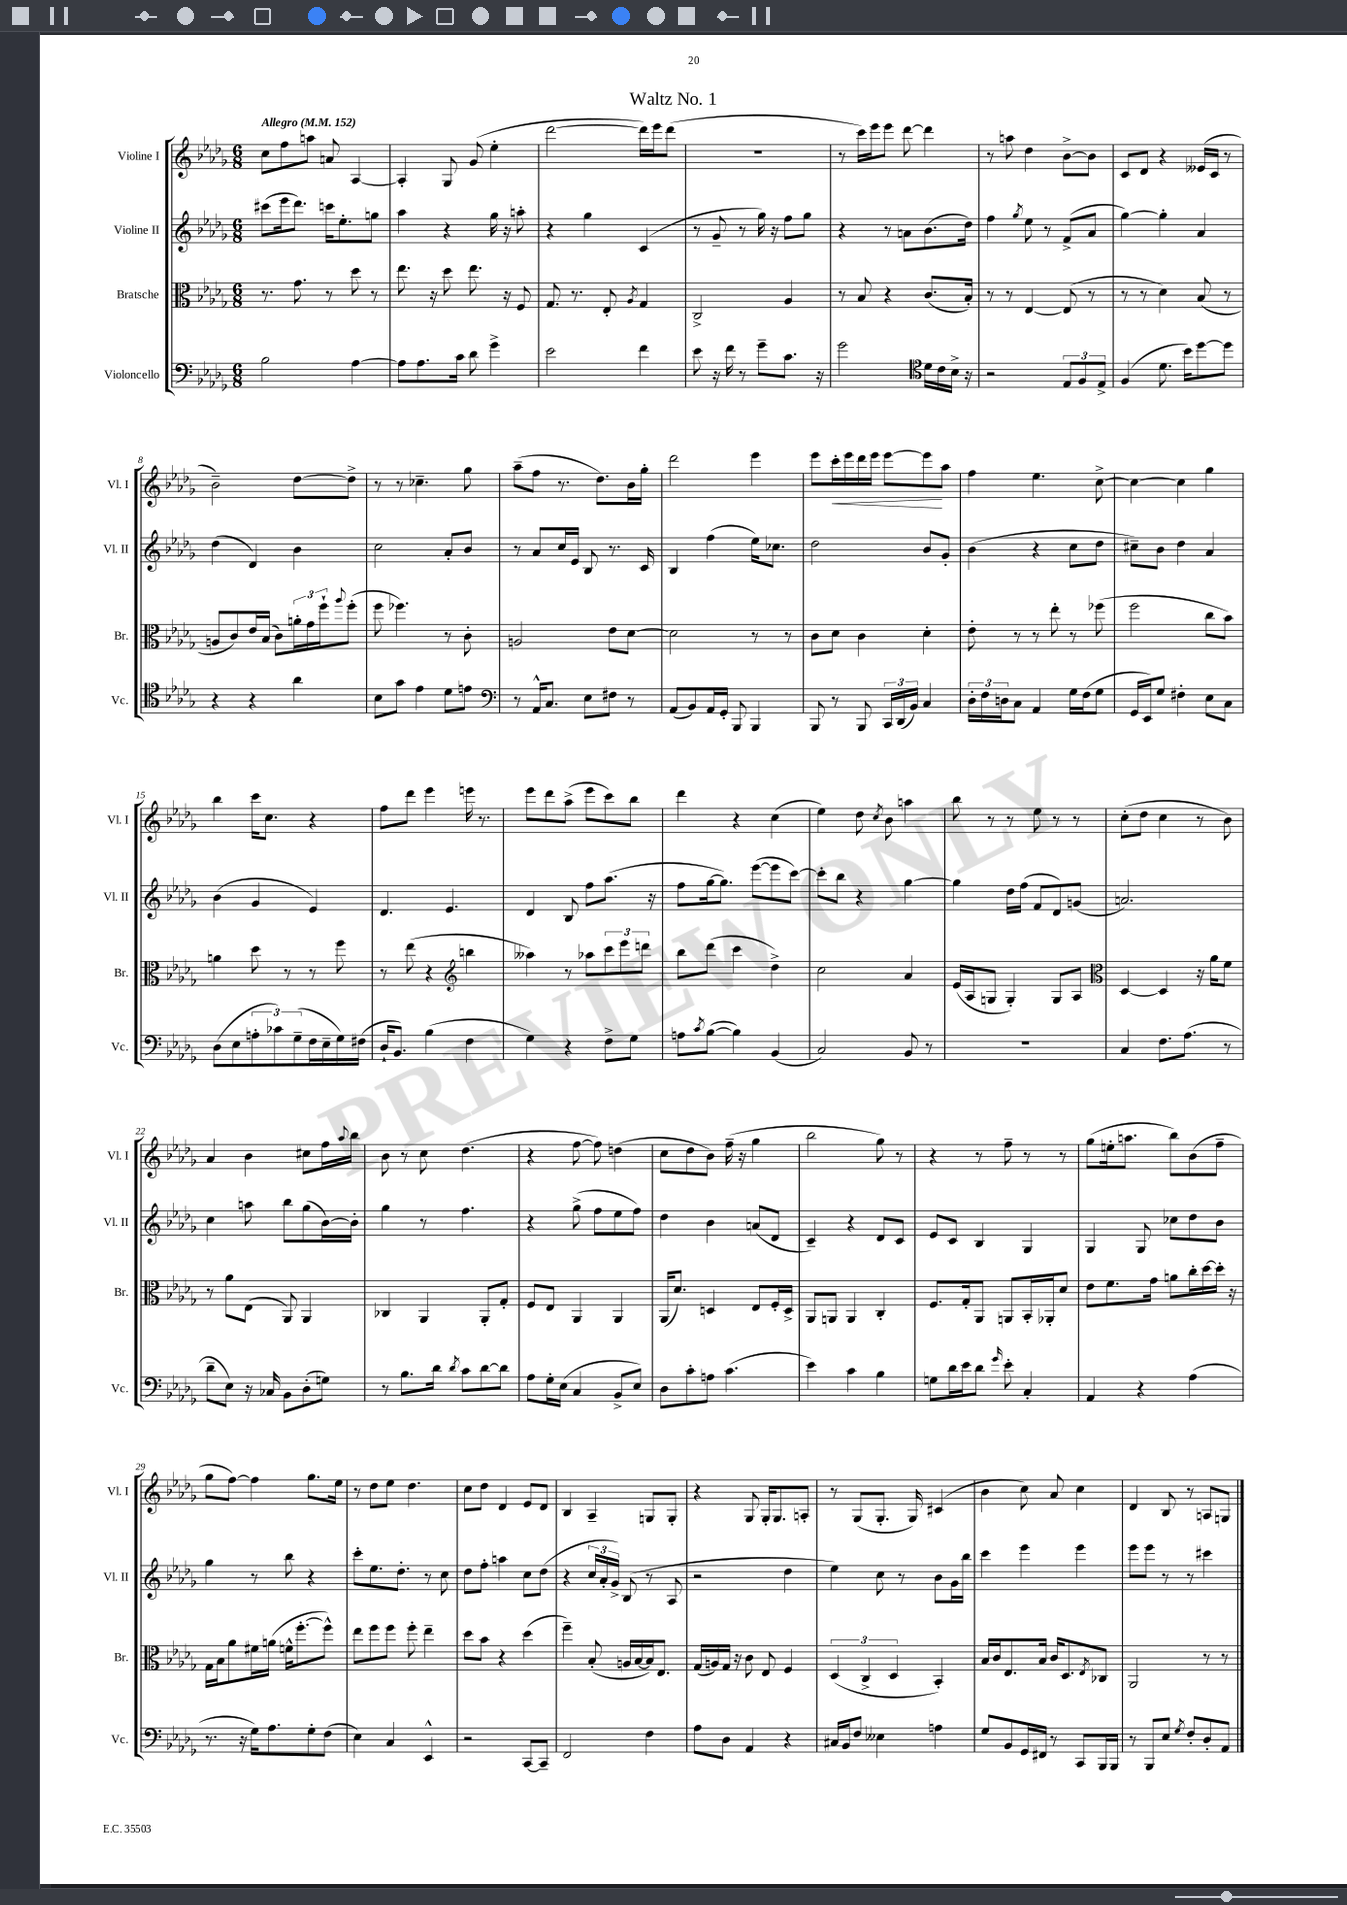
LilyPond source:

\header { title = "Waltz No. 1" }
<<
\new StaffGroup <<
\new Staff = "s0" \with { instrumentName = "Violine I" shortInstrumentName = "Vl. I" } {
    \clef treble \key des \major \numericTimeSignature \time 6/8 \tempo "Allegro" 4 = 152
    c''8 f''8 a''8 a'8 aes4~ |
    aes4-. ges8 ges'8( ees''4-. |
    des'''2~ des'''16) ees'''16 des'''8( |
    R2. |
    r8 c'''16) ees'''16 ees'''8 des'''8~ des'''4 |
    r8 a''8 des''4 bes'8~-> bes'8 |
    c'8 des'8 r4 eeses'16( c'16 r8 |
    bes'2--) des''8~ des''8-> |
    r8 r8 ces''4.-- ges''8 |
    aes''8--( f''8 r8. des''8.) bes'16 ges''16-. |
    des'''2 ees'''4 |
    ees'''8 c'''16-.\< ees'''16 des'''16 ees'''16 ees'''8~ ees'''8\! aes''8 |
    f''4 ees''4. c''8~-> |
    c''4~ c''4 ges''4 |
    bes''4 c'''16 c''8. r4 |
    f''8 des'''8 ees'''4 e'''16 r8. |
    ees'''8 des'''8 aes''8->( ees'''8 c'''8) bes''8 |
    des'''4 r4 c''4( |
    ees''4) des''8 \acciaccatura { c''8 } bes'8 a''4 |
    bes''8 r8 r8 ees''8 r8 r8 |
    c''8-.( des''8 c''4 r8 bes'8) |
    aes'4 bes'4 cis''8 f''16 \appoggiatura { aes''8 } bes''16 |
    bes'8 r8 c''8 des''4.( |
    r4 f''8~ f''8) d''4( |
    c''8 des''8 bes'8) f''16--( r16 ges''4 |
    bes''2 ges''8) r8 |
    r4 r8 f''8-- r8 r8 |
    ges''8( e''16-. a''8. bes''8) bes'8( f''8-- |
    ges''8 f''8~) f''4 ges''8. ees''16 |
    r8 des''8 ees''8 des''4. |
    c''8 des''8 des'4 ees'8 des'8 |
    bes4 aes4-- g8 g8-. |
    r4 ges8 ges16-. ges8. a8-. |
    r8 ges8( ges8.-. ges16) cis'4( |
    bes'4 c''8) aes'8 c''4 |
    des'4 bes8 r8 a8 g8 \bar "|." |
}
\new Staff = "s1" \with { instrumentName = "Violine II" shortInstrumentName = "Vl. II" } {
    \clef treble \key des \major \numericTimeSignature \time 6/8
    cis'''8( ees'''16 des'''8.) c'''16 ees''8.-. g''8 |
    aes''4 r4 ges''16 r16 a''8-. |
    r4 ges''4 c'4( |
    r8 ges'8-- r8 ges''16) r16 f''8 ges''8 |
    r4 r8 a'8 bes'8.( des''16) |
    f''4 \acciaccatura { ges''8 } ees''8 r8 f'8->( aes'8 |
    ges''4~) ges''4-. aes'4 |
    des''4( des'4) bes'4 |
    c''2 aes'8-. bes'8 |
    r8 aes'8 c''16 ees'16 bes8 r8. c'16 |
    bes4 f''4( ees''16) ces''8. |
    des''2 bes'8 ges'8-. |
    bes'4( r4 c''8 des''8 |
    cis''8--) bes'8 des''4 aes'4 |
    bes'4( ges'4 ees'4) |
    des'4. ees'4. |
    des'4 bes8 f''8 aes''8.( r16 |
    f''8 ges''16~ ges''8.) ees'''8~( ees'''8 c'''8~) |
    c'''8-. bes''8 r4 ges''4~ |
    ges''4 des''16 f''16( f'8 des'8) g'8( |
    a'2.) |
    c''4 a''8 bes''8 ges''8( bes'16~) bes'16-. |
    ges''4 r8 f''4. |
    r4 ges''8->( f''8 ees''8 f''8) |
    des''4 bes'4 a'8( des'8 |
    c'4--) r4 des'8 c'8 |
    ees'8 c'8 bes4 ges4 |
    ges4 ges8 ces''8 des''8 bes'8 |
    ges''4 r8 bes''8 r4 |
    c'''8-. ees''8. des''8.-. r8 c''8 |
    des''8 f''8-. a''4 c''8 des''8( |
    r4 \tuplet 3/2 { c''16 aes'16-. ges'16->) } bes8( r8 aes8 |
    r2 des''4 |
    ees''4) c''8 r8 bes'8 ges'16 bes''16 |
    c'''4 ees'''4 ees'''4 |
    ees'''8 ees'''8 r8 r8 cis'''4 \bar "|." |
}
\new Staff = "s2" \with { instrumentName = "Bratsche" shortInstrumentName = "Br." } {
    \clef alto \key des \major \numericTimeSignature \time 6/8
    r8. ges'8. r8 des''8 r8 |
    ees''8. r16 des''8 ees''8. r16 f8 |
    ges8. r8. ees8-. \acciaccatura { aes8 } ges4 |
    c2-> aes4 |
    r8 bes8 r4 c'8.( bes16-.) |
    r8 r8 ees4~ ees8( r8 |
    r8 r8 des'4) bes8( r8 |
    a8 c'8) ees'16 bes16( c'8) \tuplet 3/2 { a'16-. ges'16 f''16-! } \appoggiatura { aes''8 } f''8-.( |
    f''8 fes''4.) r8 c'8-. |
    a2 ees'8 des'8~ |
    des'2 r8 r8 |
    c'8 des'8 c'4 des'4-. |
    ees'8-. r8 r8 ees''8-. r8 fes''8( |
    f''2 c''8 bes'8) |
    a'4 des''8 r8 r8 f''8 |
    r8 ees''8( r4 \clef treble b''4 |
    aeses''4) r8 aes''8 \tuplet 3/2 { c'''8 ees'''8 d'''8 } |
    bes''8 des'''8( c'''4 des''4->) |
    c''2 aes'4 |
    ees'16( aes16 g8 g4-.) g8 aes8 |
    \clef alto des4~ des4 r16 aes'16 f'8 |
    r8 aes'8 ees8( aes,8) aes,4 |
    ces4 aes,4 aes,8-. ges8-. |
    f8 ees8 aes,4 aes,4 |
    aes,16( des'8.) d4 ees8 f16-. d16-> |
    aes,8 a,8 a,4 c4-. |
    f8. ges16-. aes,8 a,8 bes,16-. aes,16-. des'8 |
    ees'8 f'8. ges'16 a'8 c''16-. des''16~ des''16-. r16 |
    ges16 bes16 aes'8 fis'16 a'16( f'16-^ f''8.~-. f''8-^) |
    ees''8 f''8 f''8 f''8-. ees''4-- |
    des''8 bes'8 r4 des''4( |
    f''4--) bes8-.( a16 bes16~ bes16) ees8. |
    ges16( a16) ges16 r16 c'8 ees8 f4 |
    \tuplet 3/2 { des4( c4-> des4 } bes,4-.) |
    bes16 c'16 ees8. bes16 c'16 des8. \acciaccatura { ees8 } ces8 |
    aes,2 r8 r8 \bar "|." |
}
\new Staff = "s3" \with { instrumentName = "Violoncello" shortInstrumentName = "Vc." } {
    \clef bass \key des \major \numericTimeSignature \time 6/8
    bes2 aes4~ |
    aes8 aes8. c'16 des'8 ges'4-> |
    ees'2 f'4 |
    ees'8 r16 f'16 r8 ges'8-- c'8. r16 |
    ges'2 \clef tenor des'16 c'16 bes16-> r16 |
    r2 \tuplet 3/2 { ees8 f8 ees8-> } |
    f4( des'8. bes'16) des''8~ des''8 |
    r4 r4 aes'4 |
    bes8 ges'8 ees'4 des'8 e'8 |
    \clef bass r8 aes,16-^ c8. ees8 fis8 r8 |
    aes,8( bes,8) aes,16 ges,16-. bes,,8 bes,,4 |
    bes,,8 r8 bes,,8 \tuplet 3/2 { c,16 des,16( bes,16) } c4 |
    \tuplet 3/2 { des16-. f16 d16 } c8 aes,4 ges16 f16( ges8 |
    ges,16 ees,16) ges8 fis4-. ees8 c8 |
    des8( ees8 \tuplet 3/2 { a8-. ces'8) ges8--( } f16 ees16-- ges16) fis16( |
    des16-! bes,8.) bes4( f4 |
    ges4) r4 f8-> ges8 |
    a8 \acciaccatura { c'8 } bes8~( bes4) bes,4( |
    c2) bes,8 r8 |
    R2. |
    c4 f8. aes8.( r8 |
    des'8-- ees8) r16 ces16 bes,8 des8-.( g8) |
    r8 bes8. des'16 \acciaccatura { des'8 } c'8 des'8~ des'8 |
    aes8 ges16-. ees16( c4 bes,8-> ees8) |
    des8 c'8-. a8 c'4.( |
    ees'4) c'4 bes4 |
    g8 des'16 ees'16 des'8 \grace { ges'16 } ees'8-. c4-. |
    aes,4 r4 aes4( |
    r8. r16 ges16) aes8. ges8-. f8( |
    ees4) c4 ees,4-^ |
    r2 c,8~ c,8-- |
    f,2 f4 |
    aes8 des8 aes,4 r4 |
    cis16 bes,16 f8 eeses4 a4 |
    ges8 bes,8 ges,16 fis,16 r8 c,8 bes,,16 bes,,16 |
    r8 bes,,8 ees8 \acciaccatura { ges8 } f8-. des8-. aes,8 \bar "|." |
}
>>
>>
